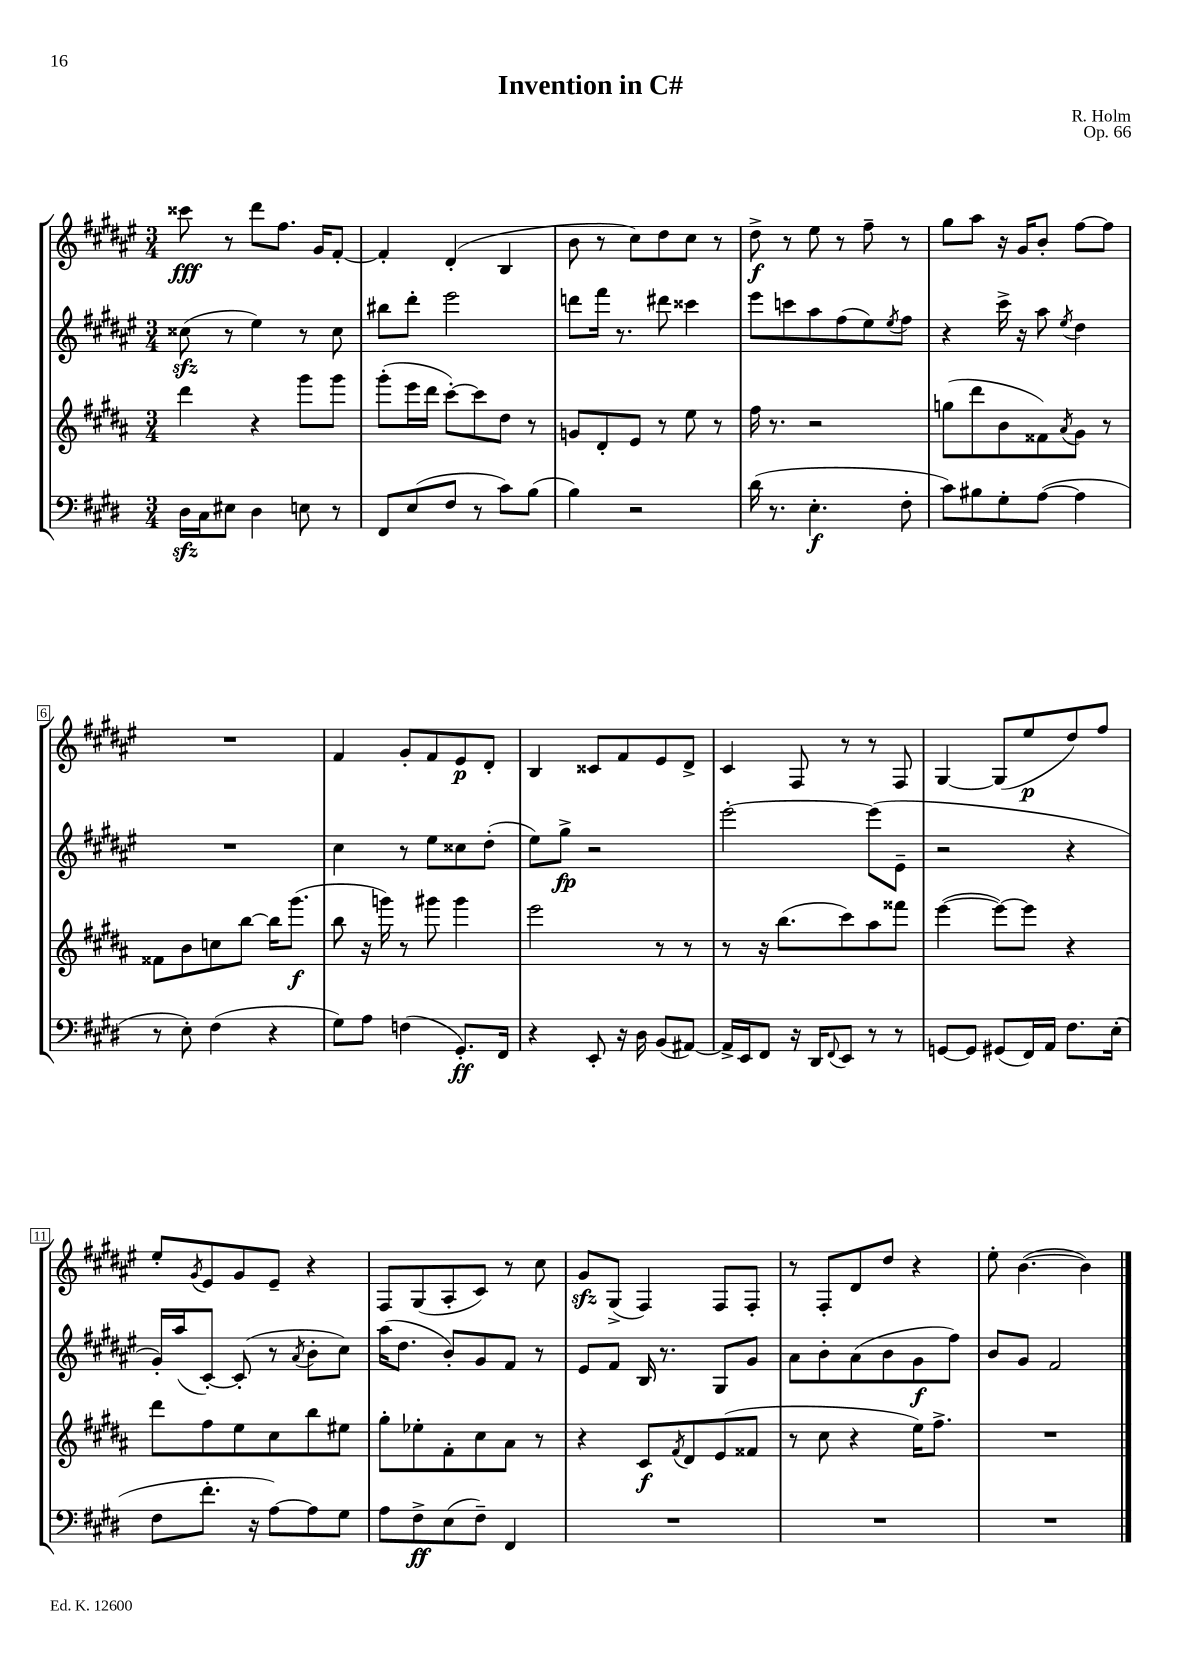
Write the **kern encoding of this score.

**kern	**dynam	**kern	**dynam	**kern	**dynam	**kern	**dynam
*part4	*part4	*part3	*part3	*part2	*part2	*part1	*part1
*staff4	*staff4	*staff3	*staff3	*staff2	*staff2	*staff1	*staff1
*clefF4	*	*clefG2	*	*clefG2	*	*clefG2	*
*k[f#c#g#d#]	*	*k[f#c#g#d#a#]	*	*k[f#c#g#d#a#e#]	*	*k[f#c#g#d#a#e#]	*
*M3/4	*	*M3/4	*	*M3/4	*	*M3/4	*
=1	=1	=1	=1	=1	=1	=1	=1
16D#zz\LL	.	4ddd#\	.	(8cc##Xzz\	.	8ccc##X\	fff
16C#\J	.	.	.	.	.	.	.
8E#X\J	.	.	.	8r	.	8r	.
4D#\	.	4r	.	4ee#\)	.	8ddd#\L	.
.	.	.	.	.	.	8.ff#\J	.
8En\	.	8ggg#\L	.	8r	.	.	.
.	.	.	.	.	.	16g#/KL	.
8r	.	8ggg#\J	.	8cc##\	.	[8f#'/J	.
=2	=2	=2	=2	=2	=2	=2	=2
8FF#/L	.	(8ggg#'\L	.	8bb#X\L	.	4f#'/]	.
(8E/	.	16eee\L	.	8ddd#'\J	.	.	.
.	.	16ddd#\JJ	.	.	.	.	.
8F#/J	.	[8ccc#'\L)	.	2eee#\	.	(4d#'/	.
8r	.	8ccc#\]	.	.	.	.	.
8c#\L)	.	8dd#\J	.	.	.	4B/	.
(8B\J	.	8r	.	.	.	.	.
=3	=3	=3	=3	=3	=3	=3	=3
4B\)	.	8gn/L	.	8dddn\L	.	8b\	.
.	.	8d#'/	.	16fff#\Jk	.	8r	.
.	.	.	.	8.r	.	.	.
2r	.	8e/J	.	.	.	8cc#\L)	.
.	.	8r	.	8ddd#X\	.	8dd#\	.
.	.	8ee\	.	4ccc##X\	.	8cc#\J	.
.	.	8r	.	.	.	8r	.
=4	=4	=4	=4	=4	=4	=4	=4
(16d#\	.	16ff#\	.	8eee#\L	.	8dd#^\	f
8.r	.	8.r	.	.	.	.	.
.	.	.	.	8cccn\	.	8r	.
4.E'\	f	2r	.	8aa#\	.	8ee#\	.
.	.	.	.	(8ff#\	.	8r	.
.	.	.	.	8ee#\)	.	8ff#~\	.
.	.	.	.	8qee#/	.	.	.
8F#'\	.	.	.	8ff#\J	.	8r	.
=5	=5	=5	=5	=5	=5	=5	=5
8c#\L)	.	(8ggn\L	.	4r	.	8gg#\L	.
8B#X\	.	8ddd#\	.	.	.	8aa#\J	.
8G#'\	.	8b\	.	16ccc#^\	.	16r	.
.	.	.	.	16r	.	16g#/KL	.
([8A\J	.	8f##X\)	.	8aa#\	.	8b'/J	.
.	.	8qa#/	.	8qee#/	.	.	.
4A\]	.	8g#\J	.	4dd#\	.	[8ff#\L	.
.	.	8r	.	.	.	8ff#\J]	.
!!LO:LB:g=z
=6	=6	=6	=6	=6	=6	=6	=6
8r	.	8f##X\L	.	2.r	.	2.r	.
8E'\)	.	8b\	.	.	.	.	.
(4F#\	.	8ccn\	.	.	.	.	.
.	.	[8bb\J	.	.	.	.	.
4r	.	16bb\KL]	.	.	.	.	.
.	.	(8.ggg#\J	f	.	.	.	.
=7	=7	=7	=7	=7	=7	=7	=7
8G#\L)	.	8bb\	.	4cc#\	.	4f#/	.
8A\J	.	16r	.	.	.	.	.
.	.	16gggn\)	.	.	.	.	.
(4Fn\	.	8r	.	8r	.	8g#'/L	.
.	.	8ggg#X\	.	8ee#\L	.	8f#/	.
8.GG#'/L)	ff	4ggg#\	.	8cc##X\	.	8e#/	p
.	.	.	.	(8dd#'\J	.	8d#'/J	.
16FF#/Jk	.	.	.	.	.	.	.
=8	=8	=8	=8	=8	=8	=8	=8
4r	.	2eee\	.	8ee#\L)	.	4B/	.
.	.	.	.	8gg#^\J	fp	.	.
8EE'/	.	.	.	2r	.	8c##X/L	.
16r	.	.	.	.	.	8f#/	.
16D#\	.	.	.	.	.	.	.
(8BB/L	.	8r	.	.	.	8e#/	.
[8AA#X/J)	.	8r	.	.	.	8d#^/J	.
=9	=9	=9	=9	=9	=9	=9	=9
16AA#^/LL]	.	8r	.	[2eee#'\	.	4c#/	.
16EE/J	.	.	.	.	.	.	.
8FF#/J	.	16r	.	.	.	.	.
.	.	(8.bb\L	.	.	.	.	.
16r	.	.	.	.	.	8F#/	.
16DD#/KL	.	.	.	.	.	.	.
8qqFF#/	.	.	.	.	.	.	.
8EE/J	.	8ccc#\)	.	.	.	8r	.
8r	.	8aa#\	.	(8eee#\L]	.	8r	.
8r	.	8fff##X\J	.	8e#~\J	.	8F#/	.
=10	=10	=10	=10	=10	=10	=10	=10
[8GGn/L	.	([4eee\	.	2r	.	[4G#/	.
8GG/J]	.	.	.	.	.	.	.
(8GG#X/L	.	8eee\L_)	.	.	.	(8G#/L]	.
16FF#/L)	.	8eee\J]	.	.	.	8ee#/	p
16AA/JJ	.	.	.	.	.	.	.
8.F#\L	.	4r	.	4r	.	8dd#/)	.
.	.	.	.	.	.	8ff#/J	.
(16E'\Jk	.	.	.	.	.	.	.
!!LO:LB:g=z
=11	=11	=11	=11	=11	=11	=11	=11
8F#\L	.	8ddd#\L	.	16g#'/LL)	.	8ee#'/L	.
.	.	.	.	(16aa#/J	.	.	.
.	.	.	.	.	.	8qg#/	.
8.f#'\J	.	8ff#\	.	[8c#'/J)	.	8e#/	.
.	.	8ee\	.	(8c#'/]	.	8g#/	.
16r	.	.	.	.	.	.	.
[8A\L)	.	8cc#\	.	8r	.	8e#~/J	.
.	.	.	.	8qa#/	.	.	.
8A\]	.	8bb\	.	8b'\L	.	4r	.
8G#\J	.	8ee#X\J	.	8cc#\J)	.	.	.
=12	=12	=12	=12	=12	=12	=12	=12
8A\L	.	8gg#'\L	.	(16aa#\KL	.	8F#/L	.
.	.	.	.	8.dd#\J	.	.	.
8F#^\	ff	8ee-X'\	.	.	.	(8G#/	.
(8E\	.	8f#'\	.	8b'/L)	.	8A#'/	.
8F#~\J)	.	8cc#\	.	8g#/	.	8c#/J)	.
4FF#/	.	8a#\J	.	8f#/J	.	8r	.
.	.	8r	.	8r	.	8cc#\	.
=13	=13	=13	=13	=13	=13	=13	=13
2.r	.	4r	.	8e#/L	.	8g#zz/L	.
.	.	.	.	8f#/J	.	(8G#^/J	.
.	.	8c#/L	f	16B/	.	4F#/)	.
.	.	.	.	8.r	.	.	.
.	.	8qf#/	.	.	.	.	.
.	.	8d#/	.	.	.	.	.
.	.	(8e/	.	8G#/L	.	8F#/L	.
.	.	8f##X/J	.	8g#/J	.	8F#'/J	.
=14	=14	=14	=14	=14	=14	=14	=14
2.r	.	8r	.	8a#\L	.	8r	.
.	.	8cc#\	.	8b'\	.	8F#'/L	.
.	.	4r	.	(8a#\	.	8d#/	.
.	.	.	.	8b\	.	8dd#/J	.
.	.	16ee\KL)	.	8g#\	f	4r	.
.	.	8.ff#^\J	.	.	.	.	.
.	.	.	.	8ff#\J)	.	.	.
=15	=15	=15	=15	=15	=15	=15	=15
2.r	.	2.r	.	8b/L	.	8ee#'\	.
.	.	.	.	8g#/J	.	([4.b\	.
.	.	.	.	2f#/	.	.	.
.	.	.	.	.	.	4b\])	.
==	==	==	==	==	==	==	==
*-	*-	*-	*-	*-	*-	*-	*-
